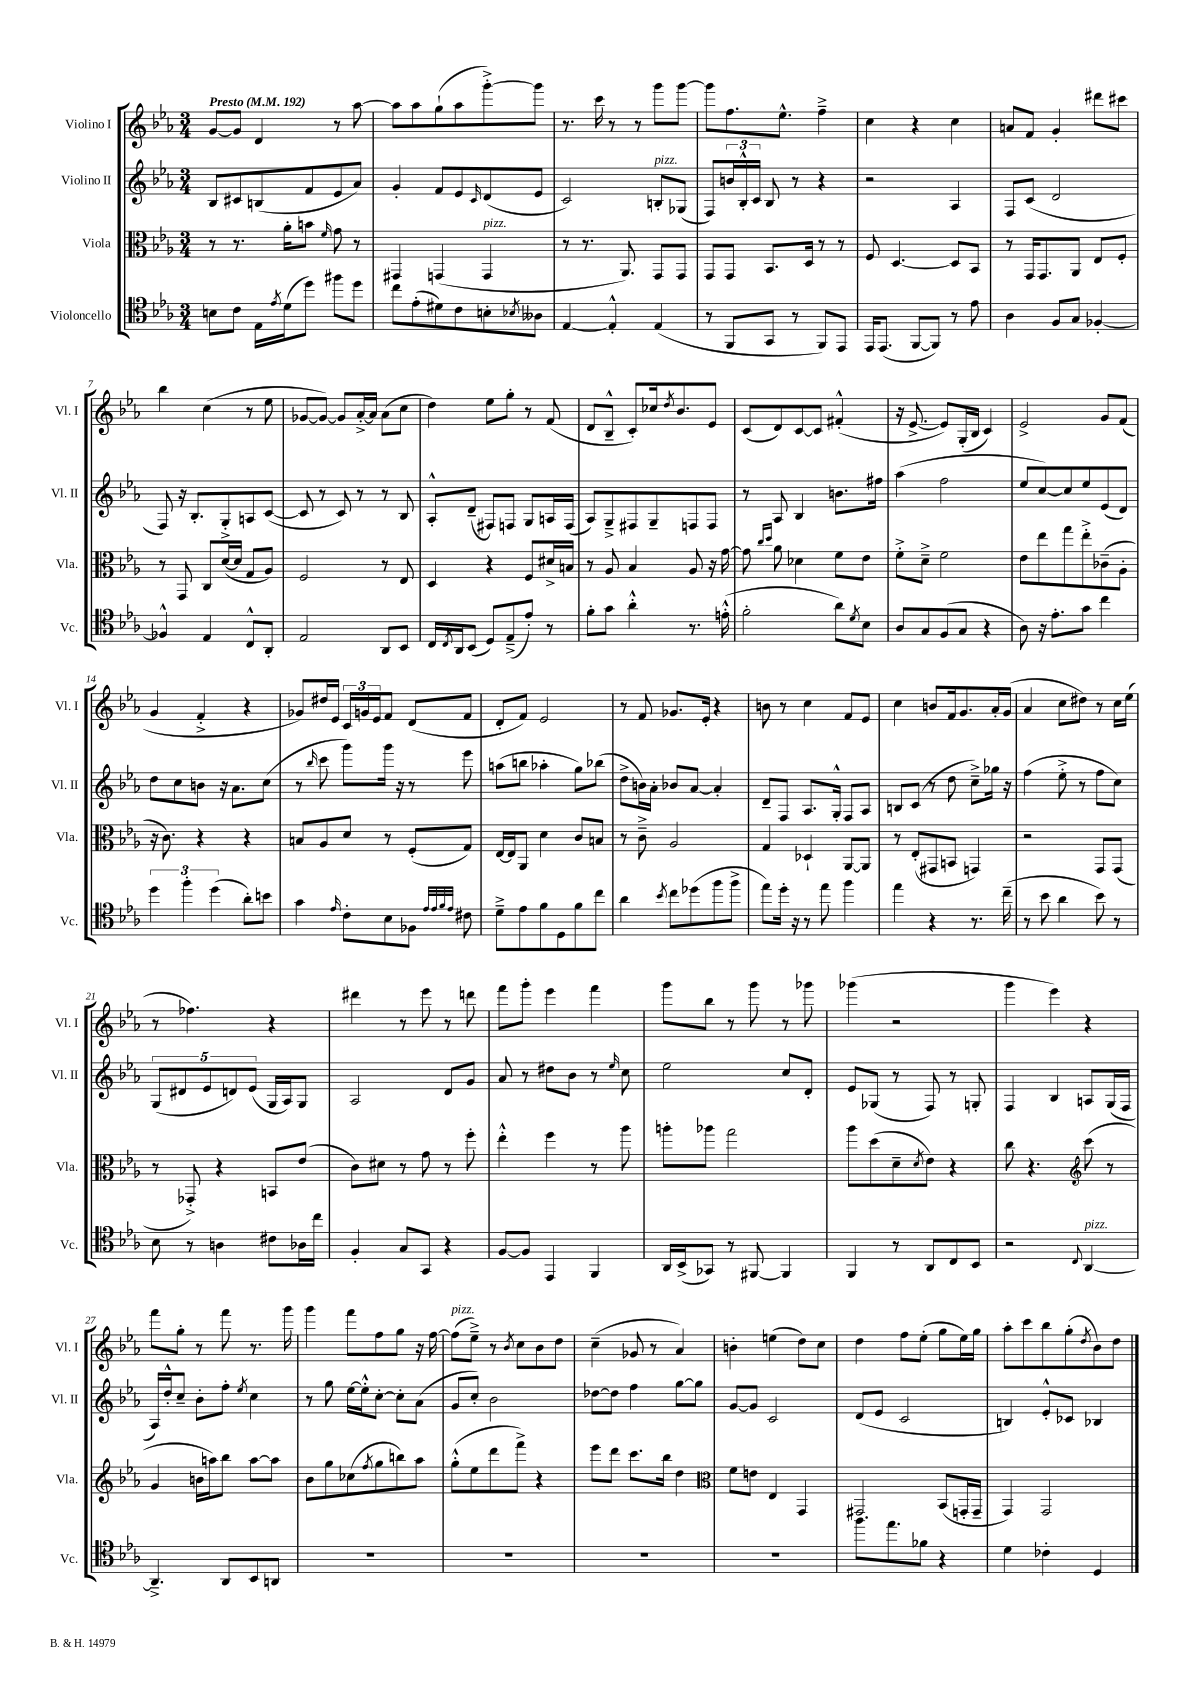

**kern	**kern	**kern	**kern
*staff4	*staff3	*staff2	*staff1
*clefC4	*clefC3	*clefG2	*clefG2
*k[b-e-a-]	*k[b-e-a-]	*k[b-e-a-]	*k[b-e-a-]
*M3/4	*M3/4	*M3/4	*M3/4
*MM192	*MM192	*MM192	*MM192
8B	8r	8B-	[8g
8c	8.r	8c#	8g]
16E-	.	(8B	4d
8qe-	.	.	.
(16d	16a-'	.	.
8dd)	8b	8f	.
.	16qqf	.	.
8ff#	8g	8e-	8r
8dd	8r	8a-)	[8aa-
=	=	=	=
8cc	4GG#	4g'	8aa-]
(8e-'	.	.	8aa-
8d#)	(4GG	8f	(8gg`
8c	.	8e-	8aa-
.	.	16qqc	.
8B'	4GG	(8d	[8ggg'^)
8qB-	.	.	.
8A--	.	8e-	8ggg]
=	=	=	=
[4E-	8r	2c)	8.r
.	8.r	.	.
.	.	.	16ccc
4E-'^^]	.	.	8r
.	8.AA-)	.	.
.	.	.	8r
(4E-	8GG	8B'	8ggg
.	8GG	(8G-	[8ggg
=	=	=	=
8r	8GG	8F)	8ggg]
8FF	8GG	24b	8.ff
.	.	24B-'^^	.
.	.	24c	.
8GG	8.BB-	8B-	.
.	.	.	8.ee-^^
8r	.	8r	.
.	16D	.	.
8FF)	8r	4r	4ff~^
8EE-	8r	.	.
=	=	=	=
16EE-	8F	2r	4cc
(8.EE-	.	.	.
.	[4.D	.	.
[8FF	.	.	4r
8FF])	.	.	.
8r	8D]	4A-	4cc
8e-	8BB-	.	.
=	=	=	=
4A-	8r	8F	8a
.	16GG	(8c	8f
.	8.GG	.	.
8F	.	2d	4g'
8G	8AA-	.	.
[4F-'	8E-	.	8ddd#
.	8F'	.	8ccc#
=	=	=	=
4F-^^]	8r	8F)	4bb-
.	8GG	16r	.
.	.	8.B-'	.
4E-	8C	.	(4cc
.	([16d	8G'^	.
.	16d]	.	.
8C^^	8G	8A	8r
8AA-'	8A-)	([8c	8ee-
=	=	=	=
2E-	2F	8c]	[8g-
.	.	8r	8g-_)
.	.	8c)	8g-]
.	.	8r	[16a-'^
.	.	.	16a-]
8AA-	8r	8r	(8a-
8BB-	8E-	8B-	8cc
=	=	=	=
16C	4D	8A-'^^	4dd)
8qC	.	.	.
16AA-	.	.	.
(8BB-	.	(8d~	.
8D)	4r	8F#)	8ee-
(8E-~^	.	8F	8gg'
8e-')	8F	8G	8r
8r	16d#^	16A	(8f
.	16B	(16F	.
=	=	=	=
8f'	8r	8A-)	8d
8g	8A-	8G~^	8B-~^^
4a-'^^	4B-	8F#	8c')
.	.	8G~	16cc-
.	.	.	8qdd
.	.	.	8.b-
8.r	8A-	8F	.
.	16r	8F	8e-
(16e'^^	[16g	.	.
=	=	=	=
2f'	8g]	8r	(8c
.	16qqcc	.	.
.	16qqdd	.	.
.	8a-	8A-	8d)
.	4d-	4B-	[8c
.	.	.	8c]
8a-)	8f	8.b	(4f#'^^
8qd	.	.	.
8B-	8e-	.	.
.	.	16ff#	.
=	=	=	=
8A-	8f'^	(4aa-	16r
.	.	.	[8.e-^
8G	8d~^	.	.
(8F	2f	2ff	8e-])
8G	.	.	(16G'
.	.	.	16B-
4r	.	.	4c)
=	=	=	=
8A-)	8e-	8ee-	2e-^
16r	8ee-	[8cc)	.
8.e-'	.	.	.
.	8gg	8cc]	.
8g	8ee-'^	8ee-	.
4cc	(8c-~	(8e-	8g
.	8A-'	8d)	(8f
=	=	=	=
6dd	16r	8dd	4g
.	8.c)	.	.
.	.	8cc	.
6ff'	.	.	.
.	4r	8b	4f'^
(6dd	.	.	.
.	.	16r	.
.	.	8.a-	.
8a-')	4r	.	4r
8b	.	(8cc	.
=	=	=	=
4g	8B	8r	8g-)
.	.	16qqbb-	.
.	8A-	8ccc	16dd#
.	.	.	16e-
16qqe-	.	.	.
8c'	8d	8ggg)	24c
.	.	.	24g
.	.	.	24e-
8B-	8r	16ggg	8f
.	.	16r	.
8F-	(8F'	8r	(8d
32qqe-	.	.	.
32qqe-	.	.	.
32qqf	.	.	.
32qqe-	.	.	.
8c#	8G)	8eee-	8f
=	=	=	=
8d~^	[16E-	(8aa	8d'
.	16E-]	.	.
8e-	8AA-	8bb	8f)
8f	4d	4aa-'	2e-
8D	.	.	.
8f	8c	8gg)	.
8cc	8B	(8bb-	.
=	=	=	=
4a-	8r	8dd^	8r
.	8c~^	16b)	8f
.	.	16a-'	.
8qb-	.	.	.
8cc	2A-	8b-	8.g-
(8dd-	.	[8a-	.
.	.	.	16e-'
8ff	.	4a-']	4r
8ff^	.	.	.
=	=	=	=
8ee-)	4G	8d~	8b
16dd'	.	8F	8r
16r	.	.	.
8r	4D-`	8.A-	4cc
8ee-	.	.	.
.	.	16G'^^	.
4ff	[8AA-	8F	8f
.	8AA-]	8A-	8e-
=	=	=	=
4ee-	8r	8B	4cc
.	(8E-'	(8c	.
4r	8GG#	8r	8b
.	8BB	8dd	16f
.	.	.	8.g
8.r	4GG)	8cc~^)	.
.	.	16gg-	16a-'
(16cc~	.	16r	(16g
=	=	=	=
8r	2r	(4ff	4a-
8b-	.	.	.
4a-	.	8ee-'^	8cc
.	.	8r	8dd#)
8b-)	8GG	8ff	8r
8r	(8GG	8cc)	16cc
.	.	.	(16ee-
=	=	=	=
8B-	8r	(10G	8r
.	.	10d#	.
8r	8GG-'^)	.	4.ff-)
.	.	10e-	.
4A	4r	.	.
.	.	10d)	.
.	.	(10e-	.
8c#	8BB	16G	4r
.	.	16A-)	.
16A-	(8e-	8G	.
16cc	.	.	.
=	=	=	=
4F'	8c)	2A-	4ddd#
.	8d#	.	.
8G	8r	.	8r
8GG	8g	.	8eee-
4r	8r	8d	8r
.	8ff'	8g	8ddd
=	=	=	=
[8F	4ee-'^^	8a-	8fff
8F]	.	8r	8ggg'
4EE-	4ff	8dd#	4eee-
.	.	8b-	.
4FF	8r	8r	4fff
.	.	16qqee-	.
.	8aa-	8cc	.
=	=	=	=
16AA-	8aa'	2ee-	8ggg
(16BB-^	.	.	.
8GG-)	8aa-	.	8bb-
8r	2gg	.	8r
[8FF#	.	.	8ggg
4FF#]	.	8cc	8r
.	.	8d'	8ggg-
=	=	=	=
4FF	8aa-	8e-	(4ggg-
.	(8dd	(8G-	.
8r	8d~	8r	2r
.	8qd	.	.
8AA-	8e-)	8F)	.
8C	4r	8r	.
8BB-	.	8G'	.
=	=	=	=
2r	8cc	4F	4ggg
.	4.r	.	.
.	.	4B-	4eee-)
*	*clefG2	*	*
8qqC	.	.	.
[4AA-	(8ccc	8A	4r
.	8r	(16G	.
.	.	16F	.
=	=	=	=
4.AA-~^]	4g	16A-)	8fff
.	.	16dd'^^	.
.	.	8cc~	8gg'
.	16b	8b-'	8r
.	16aa)	.	.
8AA-	8bb-	8ff'	8fff
.	.	8qee-	.
8BB-	[8aa	4cc	8.r
8AA	8aa]	.	.
.	.	.	16ggg
=	=	=	=
2.r	8b-	8r	4ggg
.	8gg	8gg	.
.	(8cc-	[16ee-	8fff
.	.	16ee-'^^]	.
.	8qff	.	.
.	8gg	[8cc'	8ff
.	8bb)	8cc']	8gg
.	8aa-	(8a-	16r
.	.	.	[16ff
=	=	=	=
2.r	(8gg'^^	8g	(8ff]
.	8ee-	8cc')	8ee-~^)
.	8ddd	2b-	8r
.	.	.	8qb-
.	8fff^)	.	8cc
.	4r	.	8b-
.	.	.	8dd
=	=	=	=
2.r	8eee-	[8dd-	(4cc~
.	8ddd	8dd-]	.
.	8.ccc	4ff	8g-
.	.	.	8r
.	16bb-	.	.
.	4dd	[8gg	4a-)
.	.	8gg]	.
=	=	=	=
*	*clefC3	*	*
2.r	8f	[8g	4b'
.	8e	8g]	.
.	4E-	2c	(4ee
.	4GG	.	8dd)
.	.	.	8cc
=	=	=	=
8.ff	2GG#	(8d	4dd
.	.	8e-	.
8.ee-	.	.	.
.	.	2c	8ff
8f-	.	.	(8ee-'
4r	(8BB-	.	8gg
.	16GG'	.	16ee-)
.	16GG~	.	16gg
=	=	=	=
4d	4GG)	4B)	8aa-'
.	.	.	8ccc
4c-'	2GG	8e-'^^	8bb-
.	.	8c-	(8gg'
.	.	.	8qdd
4D	.	4B-	8b-)
.	.	.	8dd
==	==	==	==
*-	*-	*-	*-
